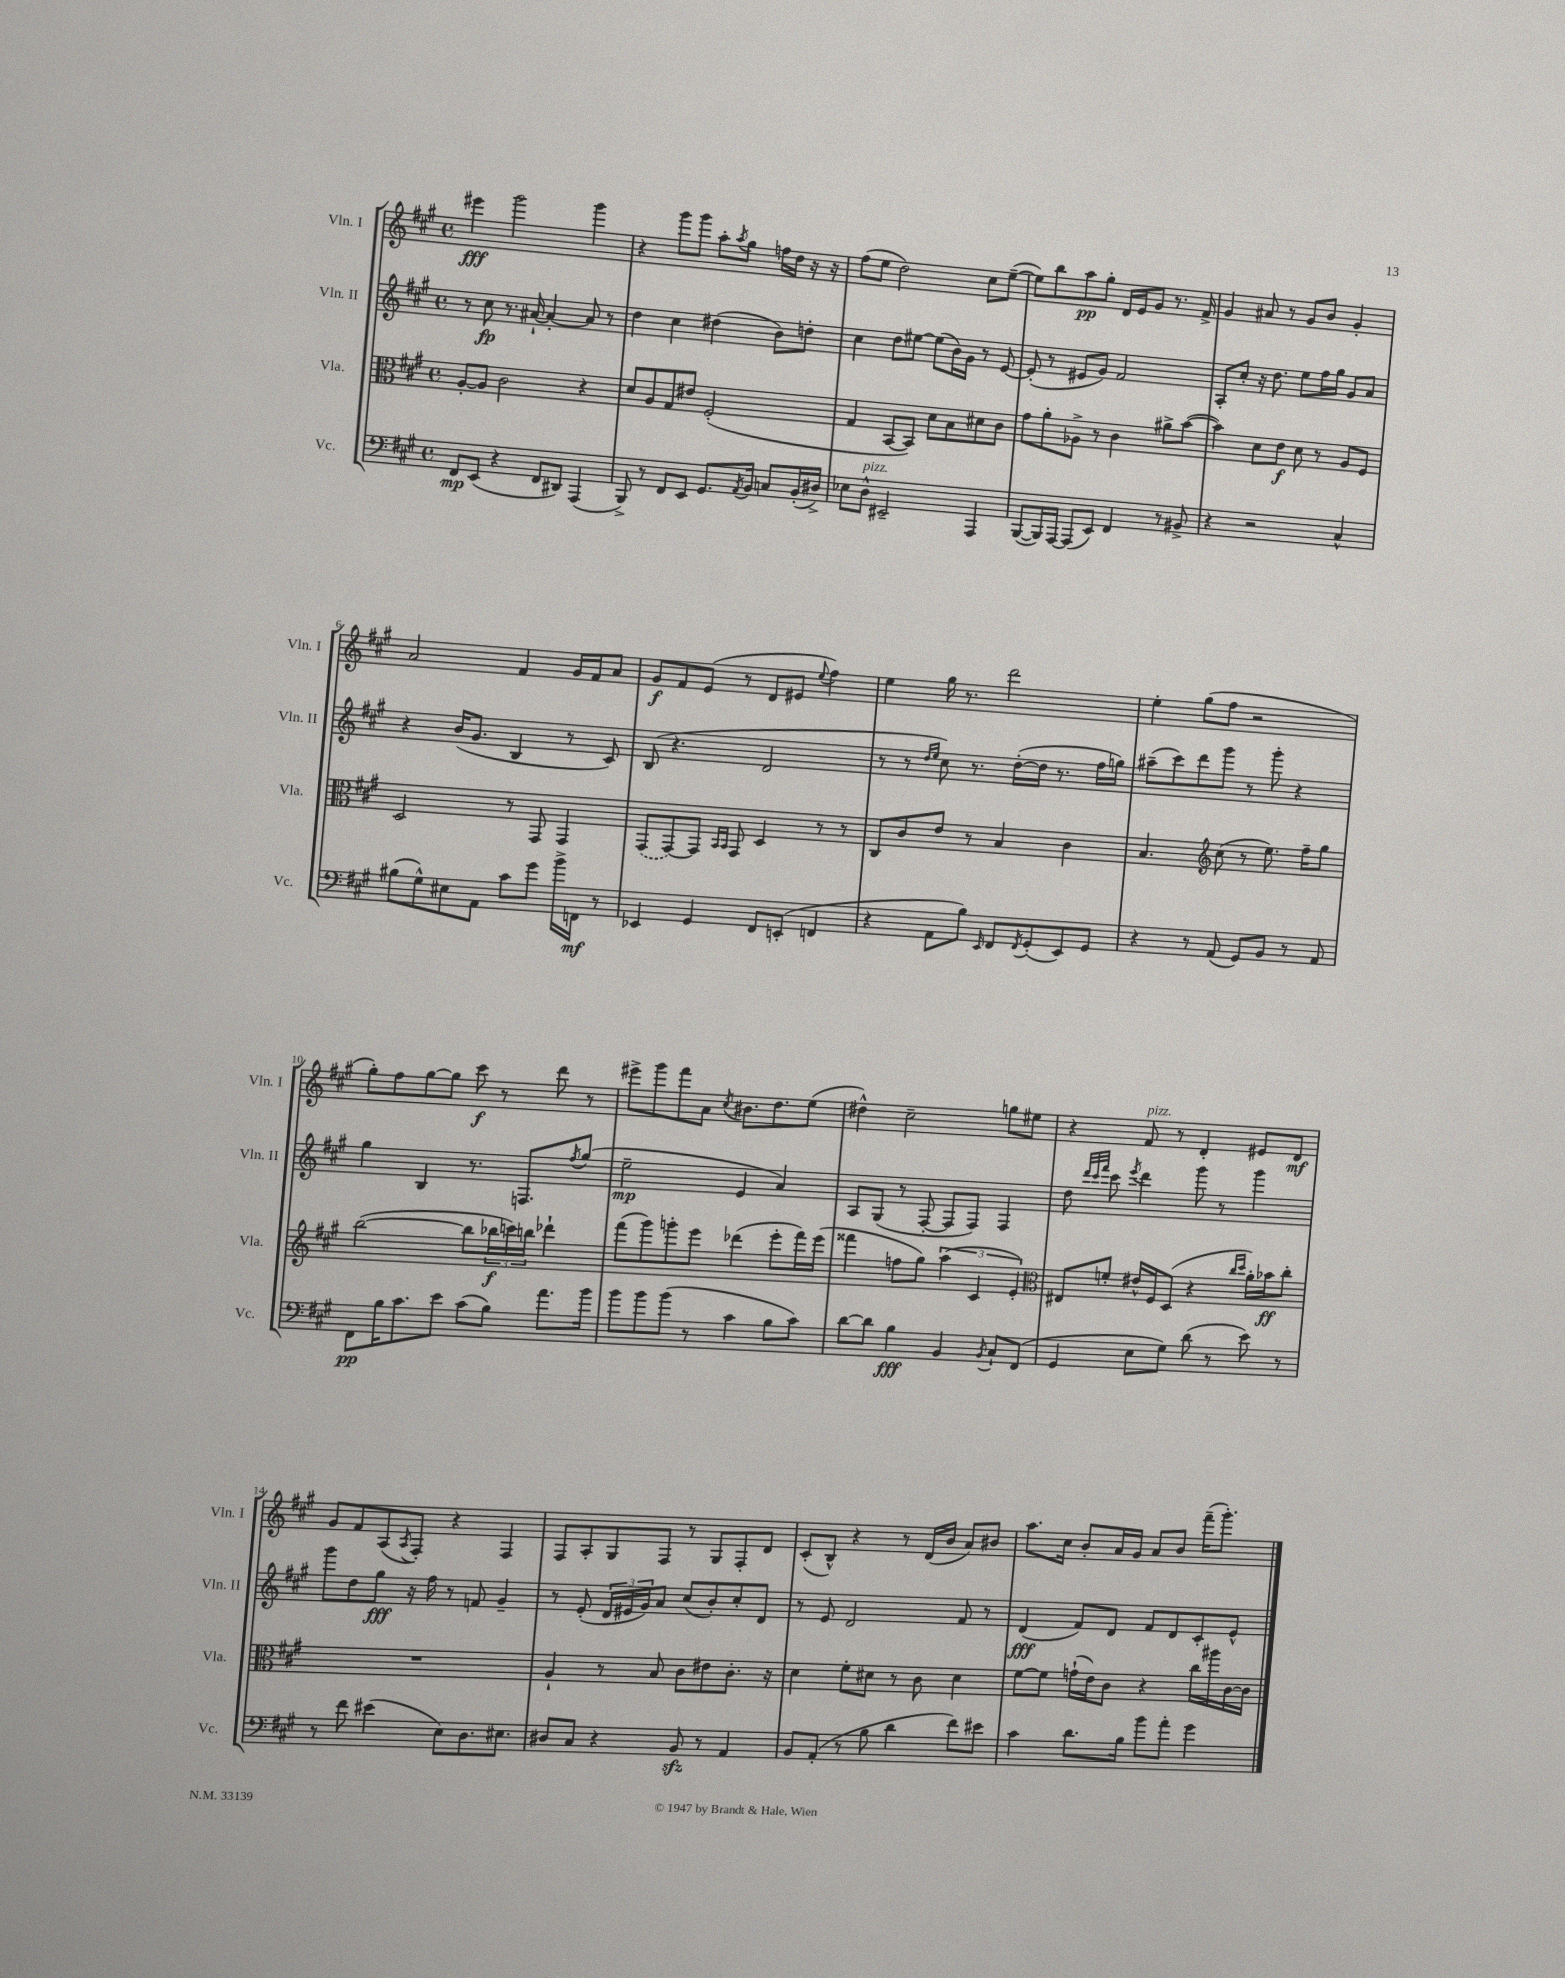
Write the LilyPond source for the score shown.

<<
\new StaffGroup <<
\new Staff = "s0" \with { instrumentName = "Vln. I" shortInstrumentName = "Vln. I" } {
    \clef treble \key a \major \defaultTimeSignature \time 4/4
    eis'''4\fff gis'''2 gis'''4 |
    r4 gis'''8 gis'''8 a''8-. \acciaccatura { a''8 } gis''8 f''16 d''16 r16 r16 |
    fis''8( e''8 d''2) cis''8 e''8~--( |
    e''8) b''8 a''8\pp gis''8-. d'16 e'16 gis'8 r8. fis'16-> |
    gis'4 ais'8 r8 gis'8 b'8 gis'4-. |
    a'2 fis'4 gis'16 fis'16 a'8 |
    gis'8\f fis'8 e'8( r8 d'8 eis'8 \appoggiatura { e''8 } fis''4) |
    e''4 gis''16 r8. d'''2 |
    e''4-. gis''8( fis''8 r2 |
    gis''8-.) fis''8 gis''8~ gis''8 cis'''8\f r8 d'''8 r8 |
    eis'''8-> gis'''8 fis'''8 a'8 \acciaccatura { cis''8 } bis'8. d''8. e''8( |
    dis''4-^) cis''2-- g''8 eis''8 |
    r4 fis'8^\markup { \italic "pizz." } r8 d'4-. eis'8 d'8\mf |
    gis'8 fis'8 a8( \acciaccatura { a8 } fis8-.) r4 fis4 |
    fis8 a8-. gis8 fis8 r8 gis8 fis8-. d'8 |
    cis'8-.( b8-^) r4 r8 d'16( b'16 a'8) bis'8 |
    a''8. cis''16 b'8-. a'16 gis'16 a'8 b'8 fis'''16--( gis'''8.-.) \bar "|." |
}
\new Staff = "s1" \with { instrumentName = "Vln. II" shortInstrumentName = "Vln. II" } {
    \clef treble \key a \major \defaultTimeSignature \time 4/4
    r8 cis''8\fp r8. ais'16~-! ais'4~-. ais'8 r8 |
    d''4 cis''4 dis''4( b'8) d''8-. |
    cis''4 d''8 eis''8~ eis''8( b'16) gis'16 r8 e'8~ |
    e'8-.( r8 eis'8 gis'8) fis'2 |
    a8-. cis''8-. r16 d''8. e''8 fis''16 gis''16 gis'8 a'8 |
    r4 b'16( gis'8. b4 r8 cis'8) |
    b8( r4. d'2 |
    r8 r8 \grace { d''16 e''16 } cis''8) r8. d''16~-.( d''16 r8. fis''16 g''16) |
    ais''8--( cis'''8) d'''8 gis'''8 r8 gis'''8-. r4 |
    gis''4 b4 r8. f8. \acciaccatura { fis''8 } gis''8( |
    e''2--\mp e'4 a'4) |
    a8 gis8( r8 fis8~-. fis8 fis8) fis4 |
    d''8 \grace { d'''32 cis'''32 fis'''32 } cis'''8 \acciaccatura { e'''8 } d'''4 gis'''8 r8 gis'''4 |
    gis'''8 d''8 gis''8\fff r16 fis''16 r8 f'8 gis'4-- |
    r8 e'8-.( \tuplet 3/2 { d'16 eis'16 gis'16) } a'8 cis''8( b'8-.) cis''8-. d'8 |
    r8 e'8 d'2 fis'8 r8 |
    d'4\fff( fis'8) d'8 fis'8 d'8 cis'8-. e'8-^ \bar "|." |
}
\new Staff = "s2" \with { instrumentName = "Vla." shortInstrumentName = "Vla." } {
    \clef alto \key a \major \defaultTimeSignature \time 4/4
    a8~-. a8 cis'2 r4 |
    d'8 a8 gis8 eis'8 fis2-.( |
    gis4 b,8~ b,8) d'8 b8 dis'8 cis'8 |
    gis'8 a'8-. aes8-> r8 cis'4 ais'8-> b'8~( |
    b'4) d'8 e'8\f d'8 r8 a8 fis8 |
    d2 r8 gis,8 gis,4 |
    \once \slurDashed gis,8( gis,8~) gis,8 \grace { b,16 b,16 } gis,8 d4 r8 r8 |
    cis8 cis'8 e'8 r8 b4 cis'4 |
    b4. \clef treble cis''8( r8 e''8.) fis''16-- gis''8 |
    b''2~( b''8 \tuplet 3/2 { bes''16\f c'''16) b''16 } des'''4-! |
    fis'''8( gis'''8) g'''8-. e'''8 des'''4( e'''8-. fis'''16) e'''16( |
    fisis'''4 f''8 gis''8) \tuplet 3/2 { a''4( cis'4 e'4-.) } |
    \clef alto eis8 f'8-. eis'16-^ fis16 d8( r4 \grace { cis''16 d''16 } a'16-.) bes'16\ff cis''8-. |
    R1 |
    a4-! r8 b8 cis'8 eis'8 cis'8.-. r16 |
    d'4 fis'8-. dis'8 r8 cis'8 dis'4 |
    fis'8~ fis'8 g'16-!( e'16) cis'8 r4 cis''16 ais''16 cis'16~ cis'16 \bar "|." |
}
\new Staff = "s3" \with { instrumentName = "Vc." shortInstrumentName = "Vc." } {
    \clef bass \key a \major \defaultTimeSignature \time 4/4
    fis,8\mp e,8( r4 fis,8 dis,8) a,,4( |
    b,,8->) r8 fis,8 e,8 gis,8. \acciaccatura { a,8 } b,16 c8 b,16-.( dis16->) |
    ees8 d8-^^\markup { \italic "pizz." } eis,2-- a,,4 |
    b,,8~( b,,16) a,,16~ a,,8( e,8) fis,4 r8 bis,8-> |
    r4 r2 cis4-^ |
    bis8( gis8-^) eis8 a,8 cis'8 gis'8 b'16-> f,16\mf r8 |
    ees,4 gis,4 fis,8 e,8-.( f,4 |
    r4 a,8 b8) \grace { e,16 } fis,8 \acciaccatura { fis,8 } gis,8-.( e,8) gis,8 |
    r4 r8 a,8( gis,8) b,8 r8 a,8 |
    fis,8\pp b16 cis'8. e'8 cis'8( b8) a'8. b'16 |
    b'8 b'8 b'8( r8 cis'4 b8 cis'8) |
    d'8~ d'8 b4\fff b,4 \acciaccatura { b,8 } cis8-! fis,8( |
    gis,4 e8 gis8) d'8( r8 e'8) r8 |
    r8 fis'8 eis'4( e8) d8. eis8. |
    dis8 cis8 r4 b,8\sfz r8 a,4 |
    b,8 a,8-.( r8 b8 d'4 fis'8) eis'8 |
    cis'4 d'8. b16 b'8 a'8-. gis'4 \bar "|." |
}
>>
>>
